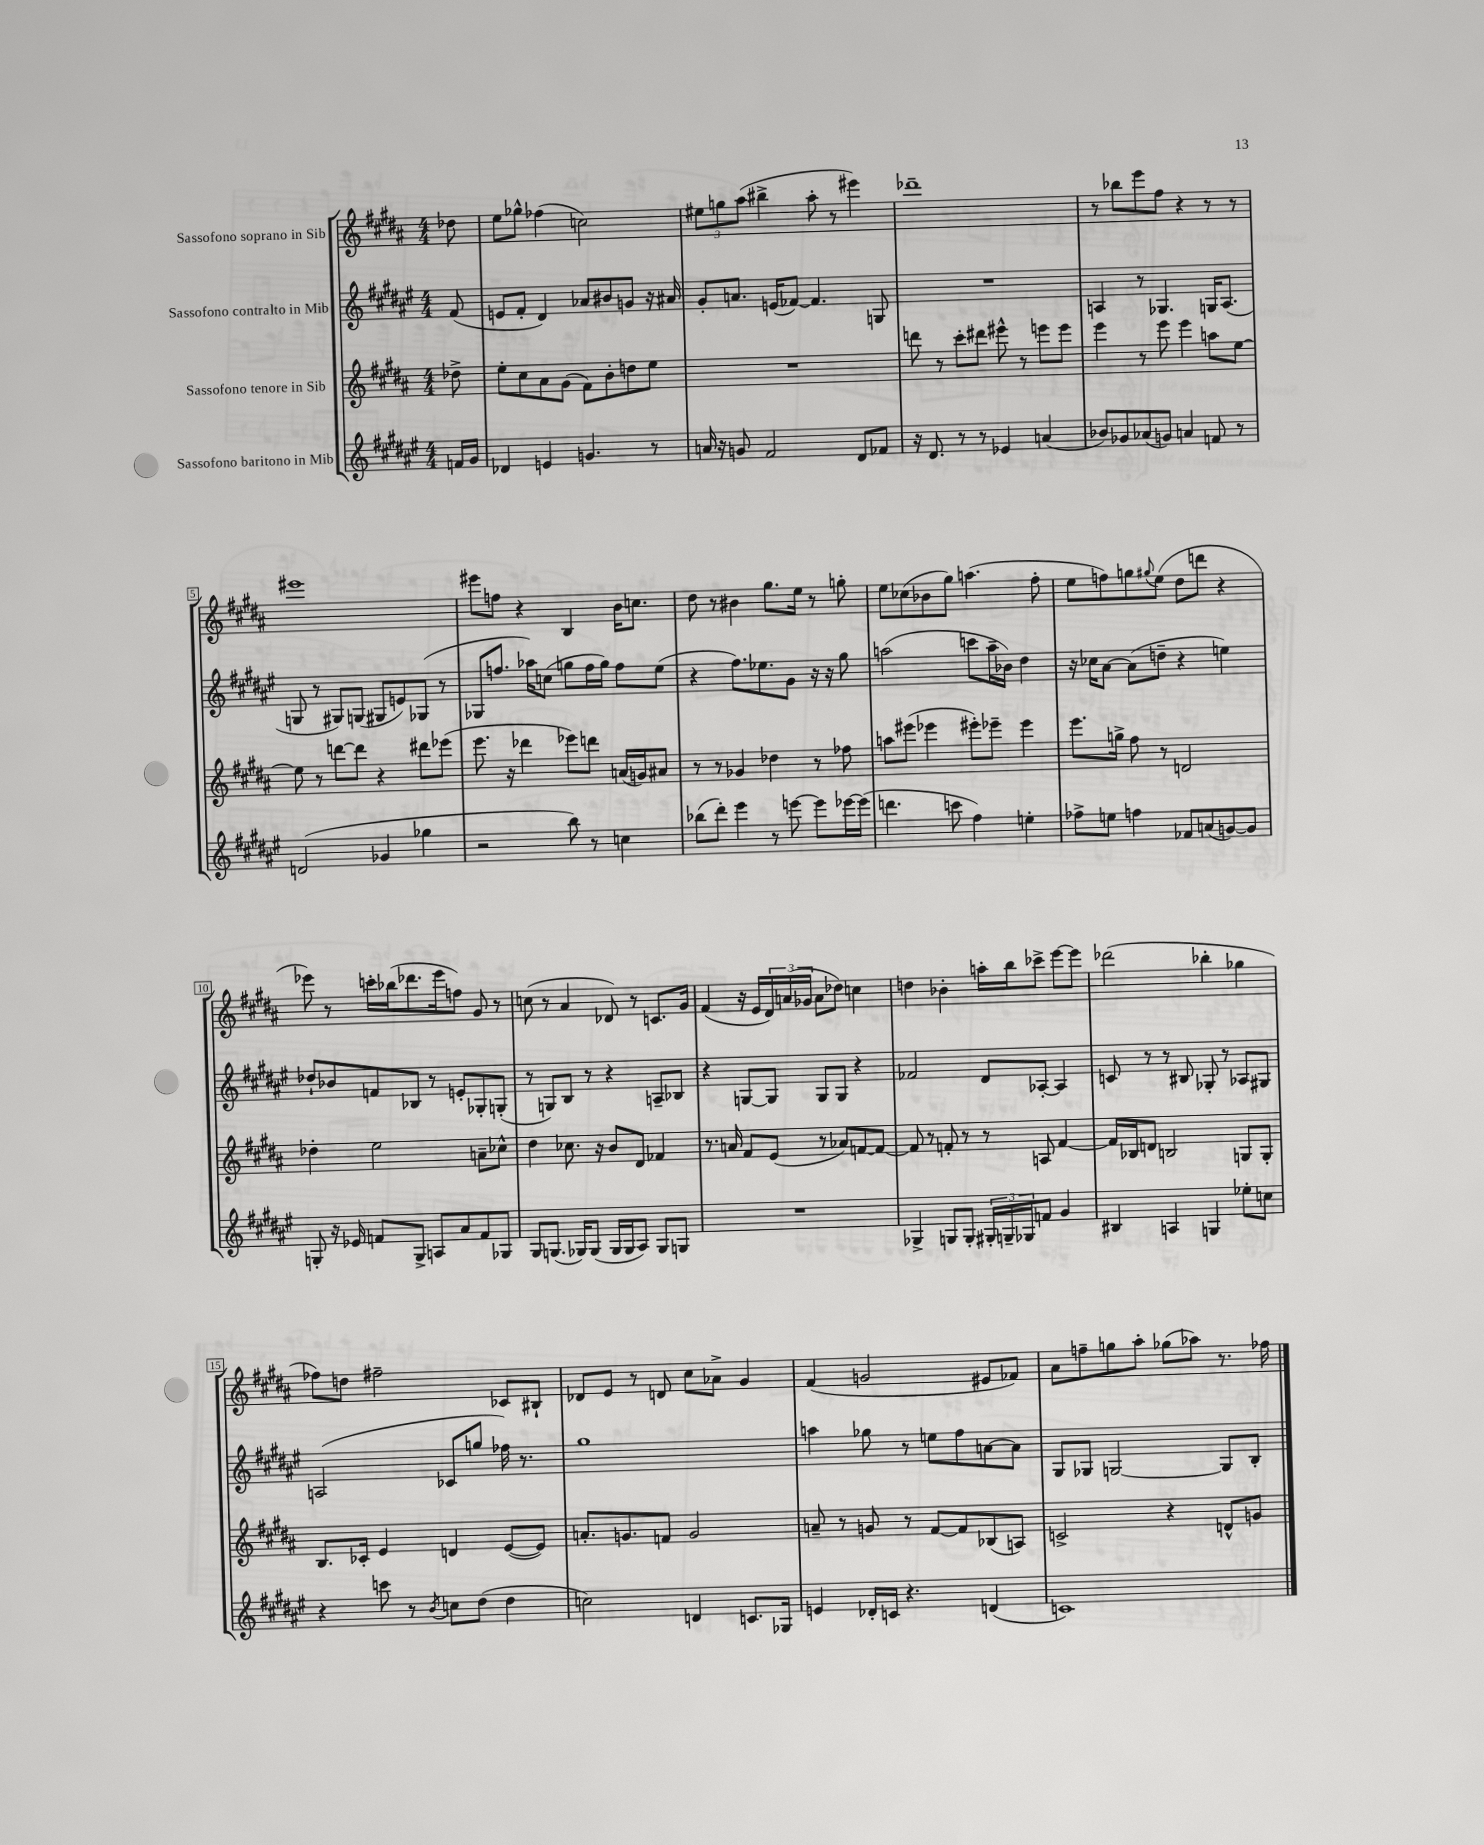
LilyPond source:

<<
\new StaffGroup <<
\new Staff = "s0" \with { instrumentName = "Sassofono soprano in Sib" } {
    \clef treble \key b \major \numericTimeSignature \time 4/4 \partial 8
    des''8 |
    e''8 ges''8-^ fes''4( c''2) |
    \tuplet 3/2 { eis''8 g''8 ais''8( } bis''4-> ais''8-. r8 eis'''4) |
    des'''1-- |
    r8 bes''8 e'''8 fis''8 r4 r8 r8 |
    eis'''1 |
    eis'''8 f''8 r4 b4 b'16 c''8. |
    dis''8 r8 bis'4 gis''8. e''16 r8 g''8-. |
    e''8 ces''8( bes'8 gis''8) a''4.( fis''8-. |
    e''8 f''8) g''8 \appoggiatura { gis''8 } e''8( dis''8 d'''8 r4 |
    ees'''8) r8 c'''16-. bes''16( des'''8. ees'''16 f''8) gis'8 r8 |
    c''8( r8 ais'4 des'8) r8 c'8. gis'16 |
    fis'4( r16 e'16 \tuplet 3/2 { dis'16) a'16( ges'16 } a'8 des''8) c''4 |
    d''4 bes'4-. a''16-. b''16 ces'''8-> e'''8~ e'''8 |
    des'''2( bes''4-. ges''4 |
    fes''8) d''8 fis''2-- ces'8 bis8-! |
    des'8 e'8 r8 d'8 cis''8 aes'8-> gis'4 |
    fis'4( g'2 eis'8 fes'8) |
    ais'8 f''8-- g''8 ais''8-. ges''8( aes''8) r8. fes''16 \bar "|." |
}
\new Staff = "s1" \with { instrumentName = "Sassofono contralto in Mib" } {
    \clef treble \key fis \major \numericTimeSignature \time 4/4 \partial 8
    fis'8( |
    e'8 fis'8-. dis'4) aes'8 bis'8 g'8 r16 ais'16 |
    gis'8-. a'8. e'16( fes'8~) fes'4. g8 |
    R1 |
    a4 r8 ges4. g16 a8.( |
    g8 r8 gis8) g8( gis8 e'8) ges8( r8 |
    ges8 f''8. aes''16) c''8( g''8 f''16 g''16) f''8 eis''8( |
    r4 fis''8.) ees''8. gis'8 r16 r16 gis''8 |
    a''2( c'''8 a''16-- bes'16) dis''4 |
    r16 ces''16 ais'8~ ais'8( d''8-- r4 e''4) |
    des''8-! bes'8 f'8 bes8 r8 e'8-. ges8-. g8-.( |
    r8 g8) b8 r8 r4 a8-- bes8 |
    r4 g8~ g8 g8 g8 r4 |
    fes'2 dis'8 aes8~-. aes4 |
    c'8 r8 r8 bis8 ges8-. r8 aes8 gis8 |
    a2( ces'8 g''8 fes''16) r8. |
    gis''1 |
    a''4 ges''8 r8 e''8 fis''8 a'8~ a'8 |
    gis8 ges8 g2~ g8 b8-. \bar "|." |
}
\new Staff = "s2" \with { instrumentName = "Sassofono tenore in Sib" } {
    \clef treble \key b \major \numericTimeSignature \time 4/4 \partial 8
    des''8-> |
    e''8-. cis''8 ais'8 gis'8( fis'8) b'8-. d''8 e''8 |
    R1 |
    d'''8 r8 cis'''8-. dis'''8 eis'''8-^ r8 e'''8 e'''8 |
    e'''4 r8 e'''8 e'''4 a''8 e''8~ |
    e''8 r8 d'''8~ d'''8 r4 dis'''8 ees'''8( |
    e'''8. r16 des'''4 ees'''8) d'''8 a'16( g'16) ais'8 |
    r8 r8 ges'4 des''4 r8 fes''8 |
    a''8 eis'''8( ees'''4 eis'''8-.) ees'''8-- ees'''4 |
    e'''8. g''16-> fis''8 r8 d'2 |
    des''4-. e''2 a'8-- ces''8-^ |
    dis''4 ces''8. r16 b'8 dis'8 fes'4 |
    r8. a'16 fis'8 e'8( r8 aes'8) f'8~ f'8~ |
    f'8 r8 f'8-. r8 r8 a8 f'4~ |
    f'16 bes16 d'8 b2 g8 g8-. |
    b8. ces'16-. e'4 d'4 e'8~( e'8) |
    a'8.-. g'8. f'8 g'2 |
    a'8-- r8 g'8 r8 fis'8~ fis'8 bes8( a8) |
    c'2-> r4 d'8-^ g'8 \bar "|." |
}
\new Staff = "s3" \with { instrumentName = "Sassofono baritono in Mib" } {
    \clef treble \key fis \major \numericTimeSignature \time 4/4 \partial 8
    f'16 gis'16 |
    des'4 e'4 g'4. r8 |
    a'16 r16 g'8 fis'2 dis'8 fes'8 |
    r16 dis'8. r8 r8 ees'4 a'4( |
    bes'8) ges'8 aes'8( g'8) a'4 f'8 r8 |
    d'2( ges'4 ges''4 |
    r2 b''8) r8 c''4 |
    bes''8( dis'''8-.) eis'''4 r8 e'''8~ e'''8 ees'''16~ ees'''16( |
    d'''4. c'''8 fis''4) e''4-. |
    fes''8-> e''8 f''4 fes'8 a'8( g'8~) g'8 |
    g8-. r16 ees'16 f'8 g8-> a8 ais'8 f'8 ges8 |
    gis8 g8.( ges16) ges8( ges16 ges16 ais8) ges8 g8 |
    R1 |
    ges4-> g8 g8-. \tuplet 3/2 { gis16-. g16-- ges16 } f'8 gis'4 |
    bis4 a4 g4 ees''8-. c''8 |
    r4 c'''8 r8 \acciaccatura { b'8 } c''8 dis''8( dis''4 |
    c''2) d'4 c'8. ges16 |
    e'4 des'16-. c'16 r4. d'4( |
    c'1) \bar "|." |
}
>>
>>
\layout { \context { \Score \override BarNumber.stencil = #(make-stencil-boxer 0.1 0.3 ly:text-interface::print) } }
